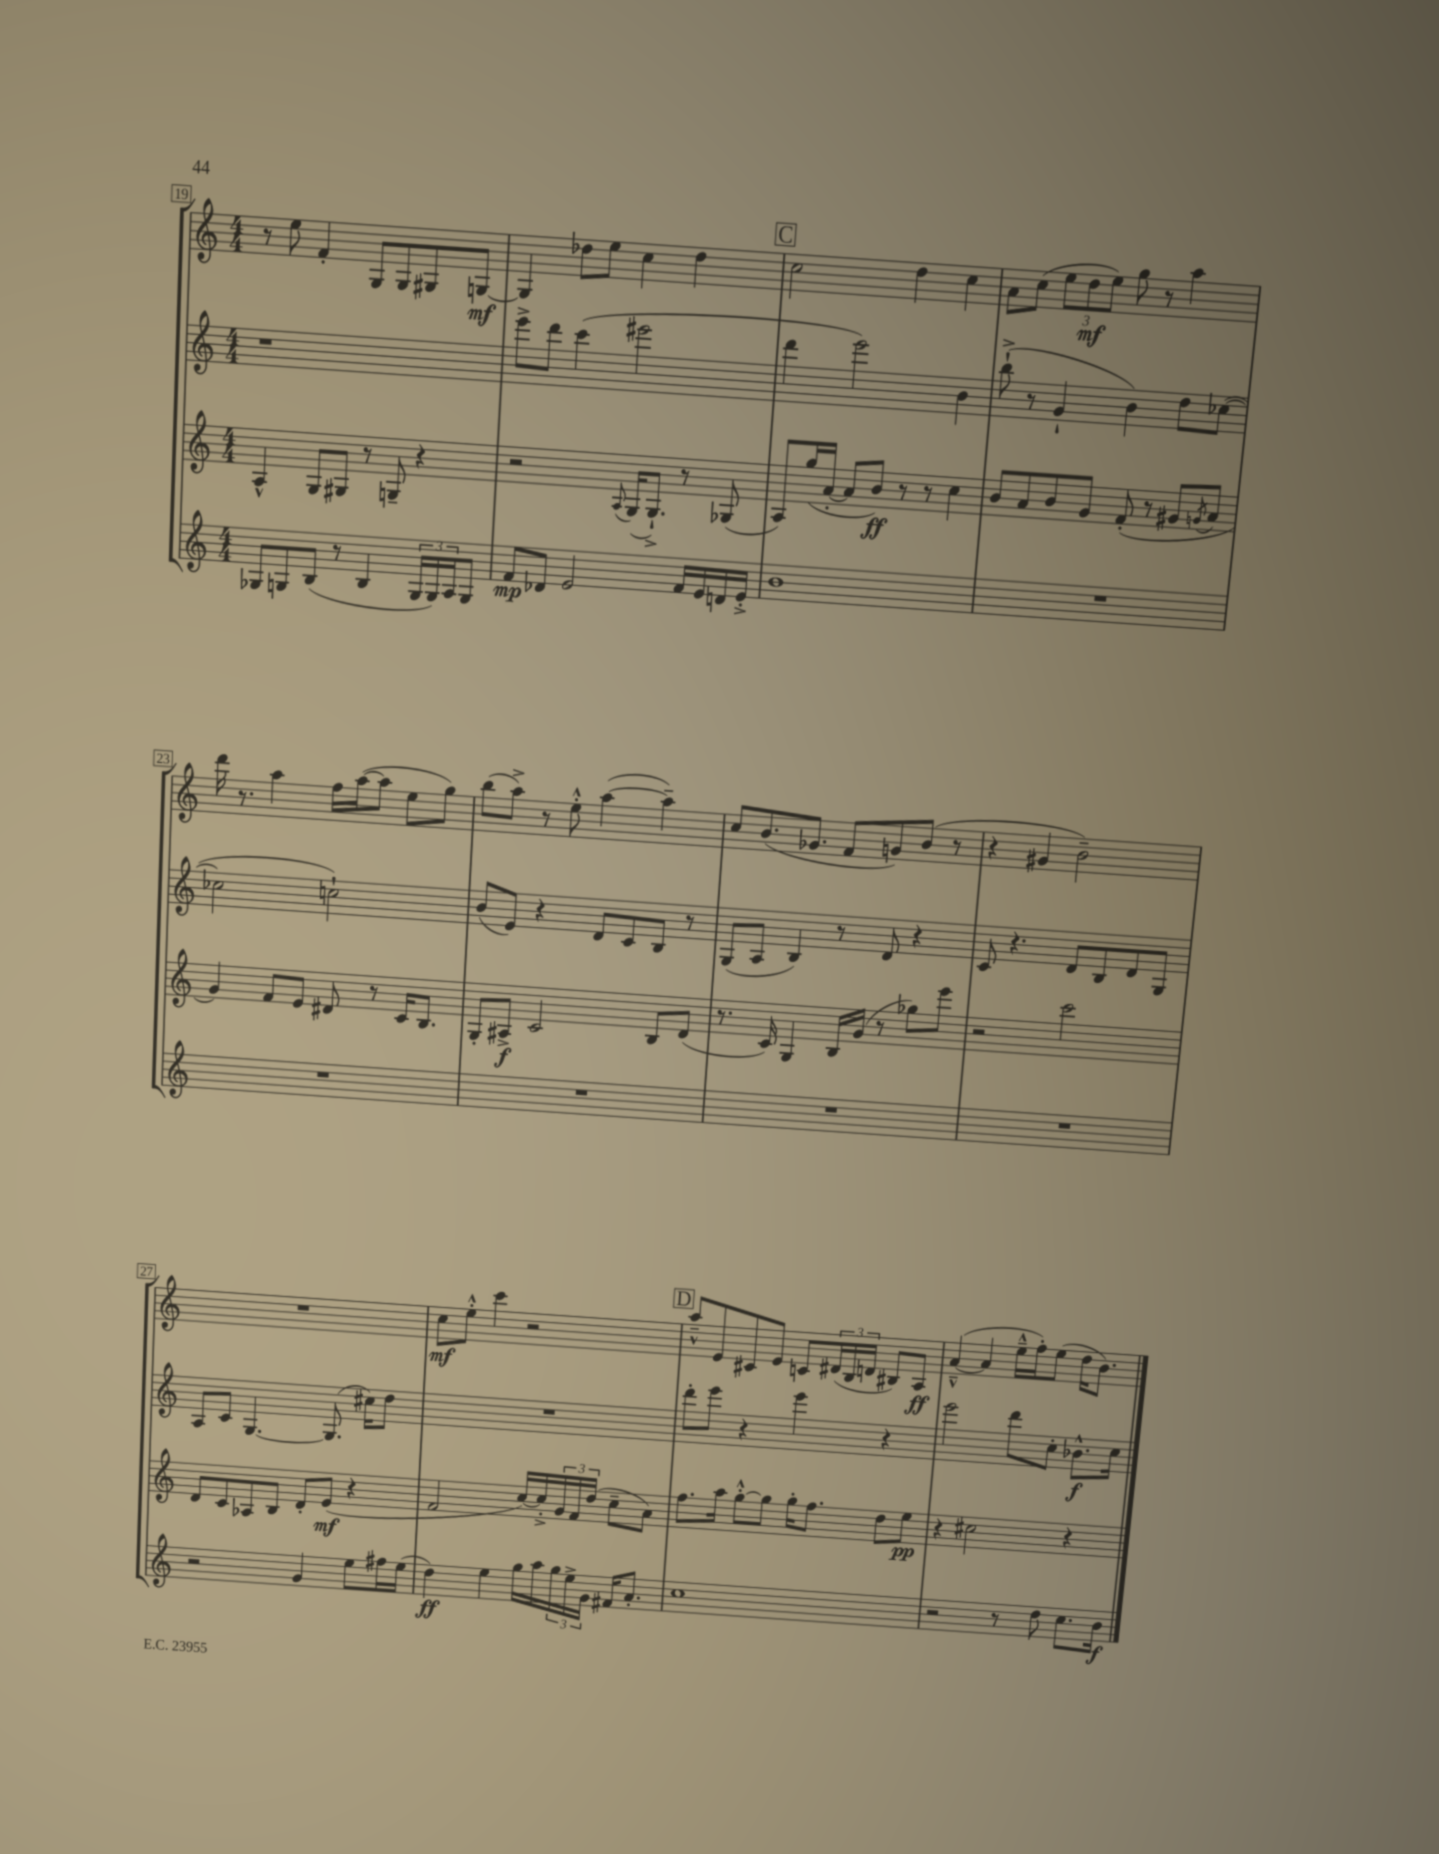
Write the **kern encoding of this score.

**kern	**dynam	**kern	**dynam	**kern	**dynam	**kern	**dynam
*part4	*part4	*part3	*part3	*part2	*part2	*part1	*part1
*staff4	*staff4	*staff3	*staff3	*staff2	*staff2	*staff1	*staff1
*clefG2	*	*clefG2	*	*clefG2	*	*clefG2	*
*k[]	*	*k[]	*	*k[]	*	*k[]	*
*M4/4	*	*M4/4	*	*M4/4	*	*M4/4	*
=19	=19	=19	=19	=19	=19	=19	=19
8G-X/L	.	4A^^/	.	1r	.	8r	.
8Gn/	.	.	.	.	.	8ee\	.
(8B/J	.	8G/L	.	.	.	4f'/	.
8r	.	8G#X/J	.	.	.	.	.
4B/	.	8r	.	.	.	8G/L	.
.	.	8Gn~/	.	.	.	8G/	.
24G/LL	.	4r	.	.	.	8G#X/	.
24G/)	.	.	.	.	.	.	.
24A/J	.	.	.	.	.	.	.
8G/J	.	.	.	.	.	[8Gn/J	mf
=20	=20	=20	=20	=20	=20	=20	=20
8f/L	mp	2r	.	8eee^\L	.	4G/]	.
8d-X/J	.	.	.	8ddd\J	.	.	.
2e/	.	.	.	(4ccc\	.	8dd-X\L	.
.	.	.	.	.	.	8ee\J	.
.	.	8qqA/	.	.	.	.	.
.	.	(16G/KL	.	2eee#X\	.	4cc\	.
.	.	8.G`^/J)	.	.	.	.	.
16f/LL	.	8r	.	.	.	4dd-\	.
16e/	.	.	.	.	.	.	.
16dn/	.	(8G-X/	.	.	.	.	.
16e'^/JJ	.	.	.	.	.	.	.
!!LO:REH:place=s1:t=C
=21	=21	=21	=21	=21	=21	=21	=21
1b	.	8A/L)	.	4ddd\	.	2cc\	.
.	.	(16gg/L	.	.	.	.	.
.	.	[16a'/JJ	.	.	.	.	.
.	.	8a/L]	.	2eee\)	.	.	.
.	.	8b/J)	ff	.	.	.	.
.	.	8r	.	.	.	4dd\	.
.	.	8r	.	.	.	.	.
.	.	4cc\	.	4b\	.	4cc\	.
=22	=22	=22	=22	=22	=22	=22	=22
1r	.	8b/L	.	(8bb`^\	.	8a\L	.
.	.	8a/	.	8r	.	(8cc\J	.
.	.	8b/	.	4g`/	.	12ee\L	.
.	.	.	.	.	.	12dd\	mf
.	.	8g/J	.	.	.	.	.
.	.	.	.	.	.	12ee\J)	.
.	.	(8f'/	.	4b\)	.	8gg\	.
.	.	8r	.	.	.	8r	.
.	.	8g#X/L	.	8dd\L	.	4aa\	.
.	.	8qgn/	.	.	.	.	.
.	.	8a/J	.	([8cc-X\J	.	.	.
!!LO:LB:g=z
=23	=23	=23	=23	=23	=23	=23	=23
1r	.	4g/)	.	2cc-X\]	.	16ddd\	.
.	.	.	.	.	.	8.r	.
.	.	8f/L	.	.	.	4aa\	.
.	.	8e/J	.	.	.	.	.
.	.	8d#X/	.	2ccn`\)	.	16ff\LL	.
.	.	.	.	.	.	([16aa\J	.
.	.	8r	.	.	.	8aa\J]	.
.	.	16c/KL	.	.	.	8ee\L	.
.	.	8.B/J	.	.	.	.	.
.	.	.	.	.	.	8gg\J)	.
=24	=24	=24	=24	=24	=24	=24	=24
1r	.	8G'/L	.	(8b/L	.	(8bb\L	.
.	.	8A#X^/J	f	8e/J)	.	8aa^\J)	.
.	.	2c/	.	4r	.	8r	.
.	.	.	.	.	.	8ee'^^\	.
.	.	.	.	8d/L	.	([4aa\	.
.	.	.	.	8c/	.	.	.
.	.	8B/L	.	8B/J	.	4aa~\])	.
.	.	(8d/J	.	8r	.	.	.
=25	=25	=25	=25	=25	=25	=25	=25
1r	.	8.r	.	(8G/L	.	8cc/L	.
.	.	.	.	8A/J	.	(8.b/	.
.	.	16c/)	.	.	.	.	.
.	.	4G/	.	4B/)	.	.	.
.	.	.	.	.	.	8.g-X/J	.
.	.	16B/LL	.	8r	.	8f/L	.
.	.	(16g/JJ	.	.	.	.	.
.	.	8r	.	8d/	.	8gn/)	.
.	.	8gg-X\L)	.	4r	.	(8b/J	.
.	.	8eee\J	.	.	.	8r	.
=26	=26	=26	=26	=26	=26	=26	=26
1r	.	2r	.	8c/	.	4r	.
.	.	.	.	4.r	.	.	.
.	.	.	.	.	.	4g#X/	.
.	.	2ccc\	.	8d/L	.	2b~\)	.
.	.	.	.	8B/	.	.	.
.	.	.	.	8d/	.	.	.
.	.	.	.	8G/J	.	.	.
!!LO:LB:g=z
=27	=27	=27	=27	=27	=27	=27	=27
2r	.	8d/L	.	8A/L	.	1r	.
.	.	8c/	.	8c/J	.	.	.
.	.	8A-X/	.	[4.G/	.	.	.
.	.	8B/J	.	.	.	.	.
4g/	.	8d'/L	.	.	.	.	.
.	.	(8e/J	mf	(8.G/]	.	.	.
8ee\L	.	4r	.	.	.	.	.
.	.	.	.	16cc#X\KL)	.	.	.
16ff#X\L	.	.	.	8dd\J	.	.	.
(16ee\JJ	.	.	.	.	.	.	.
=28	=28	=28	=28	=28	=28	=28	=28
4dd\)	ff	2f/	.	1r	.	8cc\L	mf
.	.	.	.	.	.	8ee'^^\J	.
4ee\	.	.	.	.	.	4ccc\	.
16gg\LL	.	[16cc/LL)	.	.	.	2r	.
16aa\	.	16cc'^/]	.	.	.	.	.
24gg\	.	24g/	.	.	.	.	.
24ee^\	.	24f/	.	.	.	.	.
24g\JJ	.	(24dd/JJ	.	.	.	.	.
16f#X/KL	.	8cc~\L	.	.	.	.	.
8.a'/J	.	.	.	.	.	.	.
.	.	8a\J)	.	.	.	.	.
!!LO:REH:place=s1:t=D
=29	=29	=29	=29	=29	=29	=29	=29
1cc	.	8.ff\L	.	8ddd'\L	.	8aa~^^/L	.
.	.	.	.	8eee\J	.	8e/	.
.	.	16aa\Jk	.	.	.	.	.
.	.	[8gg'^^\L	.	4r	.	8c#X/	.
.	.	8gg\J]	.	.	.	8e/J	.
.	.	16gg'\KL	.	4eee\	.	8cn/L	.
.	.	8.ff\J	.	.	.	.	.
.	.	.	.	.	.	(24d#X/L	.
.	.	.	.	.	.	24B/	.
.	.	.	.	.	.	24dn/JJ	.
.	.	8dd\L	.	4r	.	8B#X/L)	.
.	.	8ee\J	pp	.	.	8A/J	ff
=30	=30	=30	=30	=30	=30	=30	=30
2r	.	4r	.	2eee\	.	([4a~^^/	.
.	.	2cc#X\	.	.	.	4a/]	.
8r	.	.	.	8ddd\L	.	16ee~^^\LL	.
.	.	.	.	.	.	16ff'\J)	.
8dd\	.	.	.	8cc'\J	.	(8ee\J	.
8.cc\L	.	4r	.	8.b-X^^\L	f	16dd\KL	.
.	.	.	.	.	.	8.b\J)	.
16b\Jk	f	.	.	16cc\Jk	.	.	.
==	==	==	==	==	==	==	==
*-	*-	*-	*-	*-	*-	*-	*-
